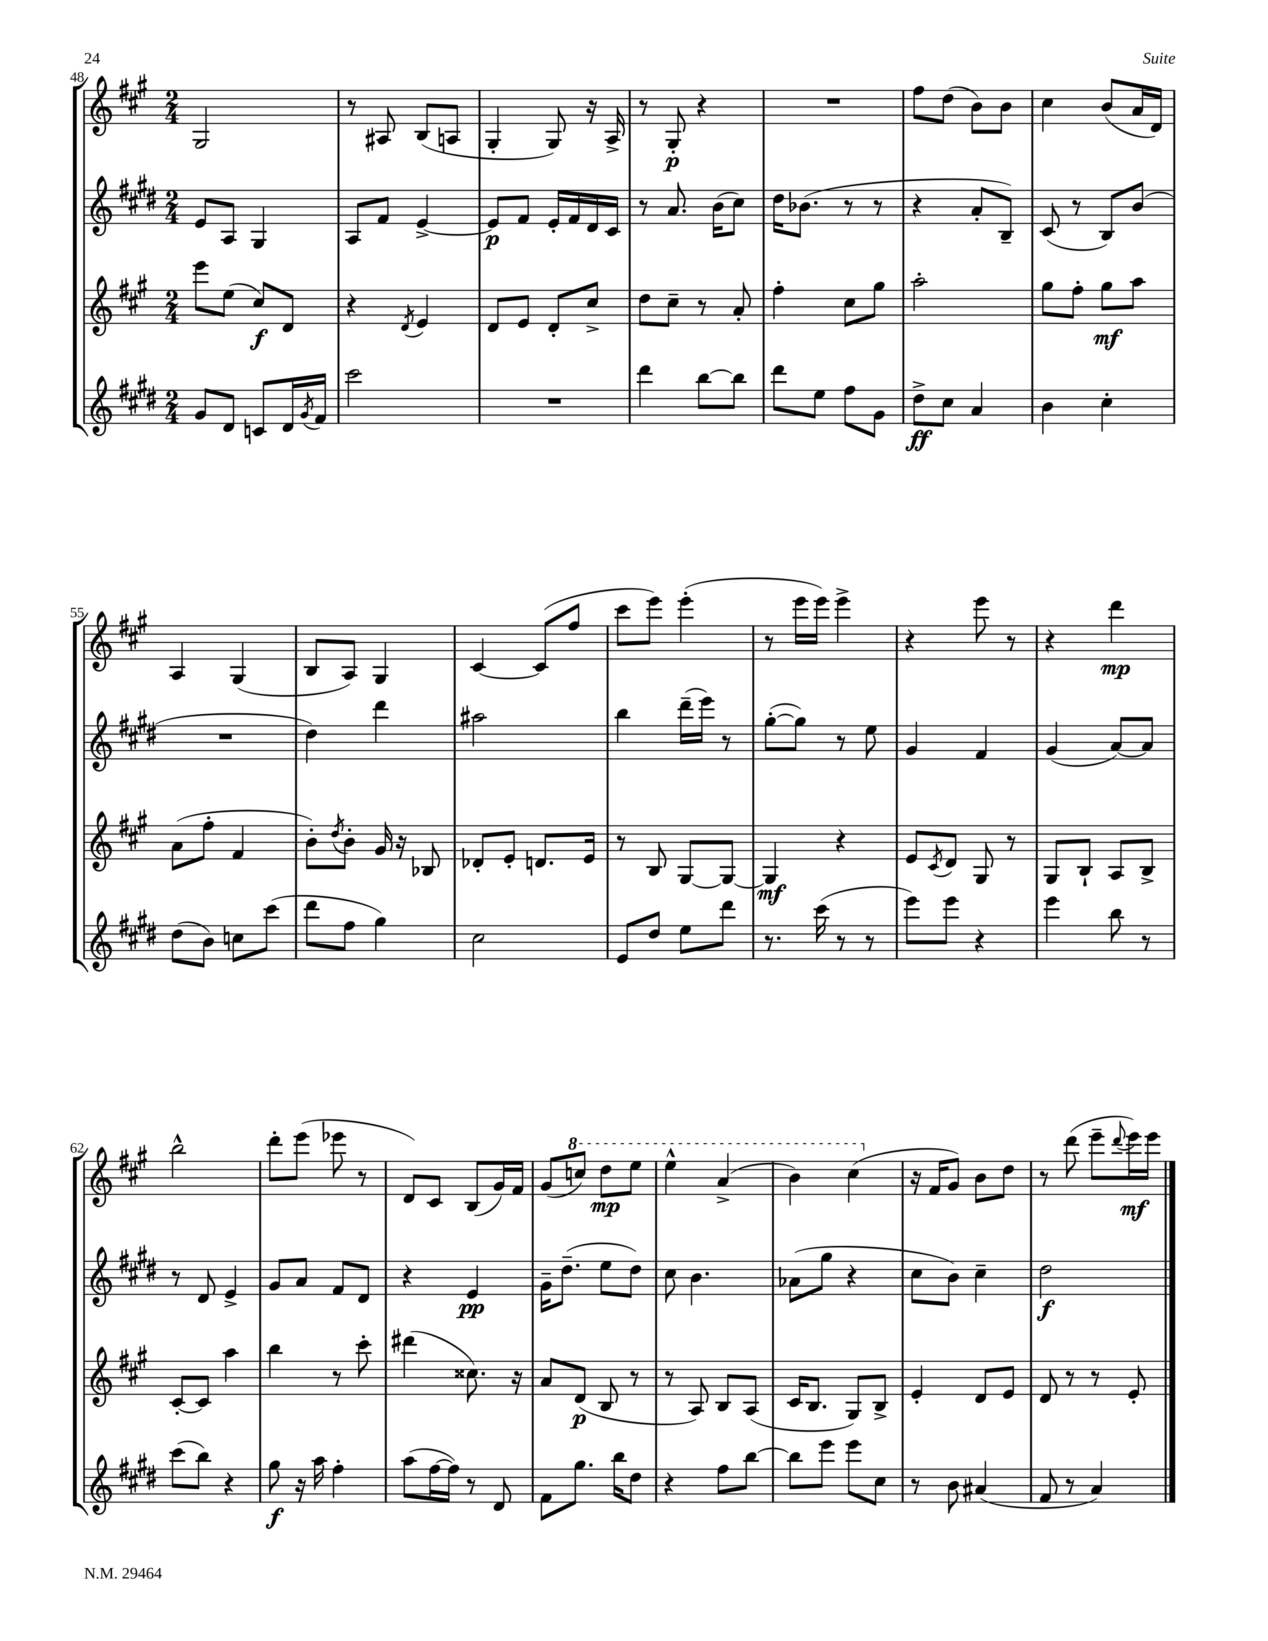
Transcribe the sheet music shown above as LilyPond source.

<<
\new StaffGroup <<
\new Staff = "s0" {
    \clef treble \key a \major \numericTimeSignature \time 2/4
    gis2 |
    r8 ais8 b8( a8 |
    gis4-. gis8) r16 a16-> |
    r8 gis8-.\p r4 |
    R2 |
    fis''8 d''8( b'8) b'8 |
    cis''4 b'8( a'16 d'16) |
    a4 gis4( |
    b8 a8) gis4 |
    cis'4~ cis'8( fis''8 |
    cis'''8 e'''8) e'''4-.( |
    r8 e'''16 e'''16) e'''4-> |
    r4 e'''8 r8 |
    r4 d'''4\mp |
    b''2-^ |
    d'''8-. e'''8( ees'''8 r8 |
    d'8) cis'8 b8( gis'16) fis'16 |
    gis'8( \ottava #1 c'''8) d'''8\mp e'''8 |
    e'''4-^ a''4->( |
    b''4) cis'''4( \ottava #0 |
    r16 fis'16 gis'8) b'8 d''8 |
    r8 d'''8( e'''8-- \appoggiatura { d'''8 } e'''16\mf) e'''16 \bar "|." |
}
\new Staff = "s1" {
    \clef treble \key e \major \numericTimeSignature \time 2/4
    e'8 a8 gis4 |
    a8 fis'8 e'4~-> |
    e'8\p fis'8 e'16-. fis'16 dis'16 cis'16 |
    r8 a'8. b'16( cis''8) |
    dis''16 bes'8.( r8 r8 |
    r4 a'8-. b8--) |
    cis'8( r8 b8) b'8( |
    R2 |
    dis''4) dis'''4 |
    ais''2 |
    b''4 dis'''16--( e'''16) r8 |
    gis''8~-.( gis''8) r8 e''8 |
    gis'4 fis'4 |
    gis'4( a'8~) a'8 |
    r8 dis'8 e'4-> |
    gis'8 a'8 fis'8 dis'8 |
    r4 e'4\pp |
    gis'16-- dis''8.--( e''8 dis''8) |
    cis''8 b'4. |
    aes'8( gis''8 r4 |
    cis''8 b'8) cis''4-- |
    dis''2\f \bar "|." |
}
\new Staff = "s2" {
    \clef treble \key a \major \numericTimeSignature \time 2/4
    e'''8 e''8( cis''8\f) d'8 |
    r4 \acciaccatura { d'8 } e'4 |
    d'8 e'8 d'8-. cis''8-> |
    d''8 cis''8-- r8 a'8-. |
    fis''4-. cis''8 gis''8 |
    a''2-. |
    gis''8 fis''8-. gis''8\mf a''8 |
    a'8( fis''8-. fis'4 |
    b'8-.) \acciaccatura { d''8 } b'8-. gis'16 r16 bes8 |
    des'8-. e'8-. d'8. e'16 |
    r8 b8 gis8~ gis8~ |
    gis4\mf r4 |
    e'8 \acciaccatura { cis'8 } d'8 gis8 r8 |
    gis8 b8-! a8 b8-> |
    cis'8~-. cis'8 a''4 |
    b''4 r8 cis'''8-. |
    dis'''4( cisis''8.) r16 |
    a'8 d'8\p( b8 r8 |
    r8 a8) b8 a8( |
    cis'16 b8. gis8) b8-> |
    e'4-. d'8 e'8 |
    d'8 r8 r8 e'8-. \bar "|." |
}
\new Staff = "s3" {
    \clef treble \key e \major \numericTimeSignature \time 2/4
    gis'8 dis'8 c'8 dis'16 \acciaccatura { gis'8 } fis'16 |
    cis'''2 |
    R2 |
    dis'''4 b''8~ b''8 |
    dis'''8 e''8 fis''8 gis'8 |
    dis''8->\ff cis''8 a'4 |
    b'4 cis''4-. |
    dis''8( b'8) c''8 cis'''8( |
    dis'''8 fis''8 gis''4) |
    cis''2 |
    e'8 dis''8 e''8 dis'''8 |
    r8. cis'''16( r8 r8 |
    e'''8) e'''8 r4 |
    e'''4 b''8 r8 |
    cis'''8( b''8) r4 |
    gis''8\f r16 a''16 fis''4-. |
    a''8( fis''16~ fis''16) r8 dis'8 |
    fis'8 gis''8. b''16 dis''8 |
    r4 fis''8 b''8~ |
    b''8 e'''8 e'''8 cis''8 |
    r8 b'8 ais'4( |
    fis'8 r8 a'4) \bar "|." |
}
>>
>>
\layout { \context { \Score currentBarNumber = #48 } }
